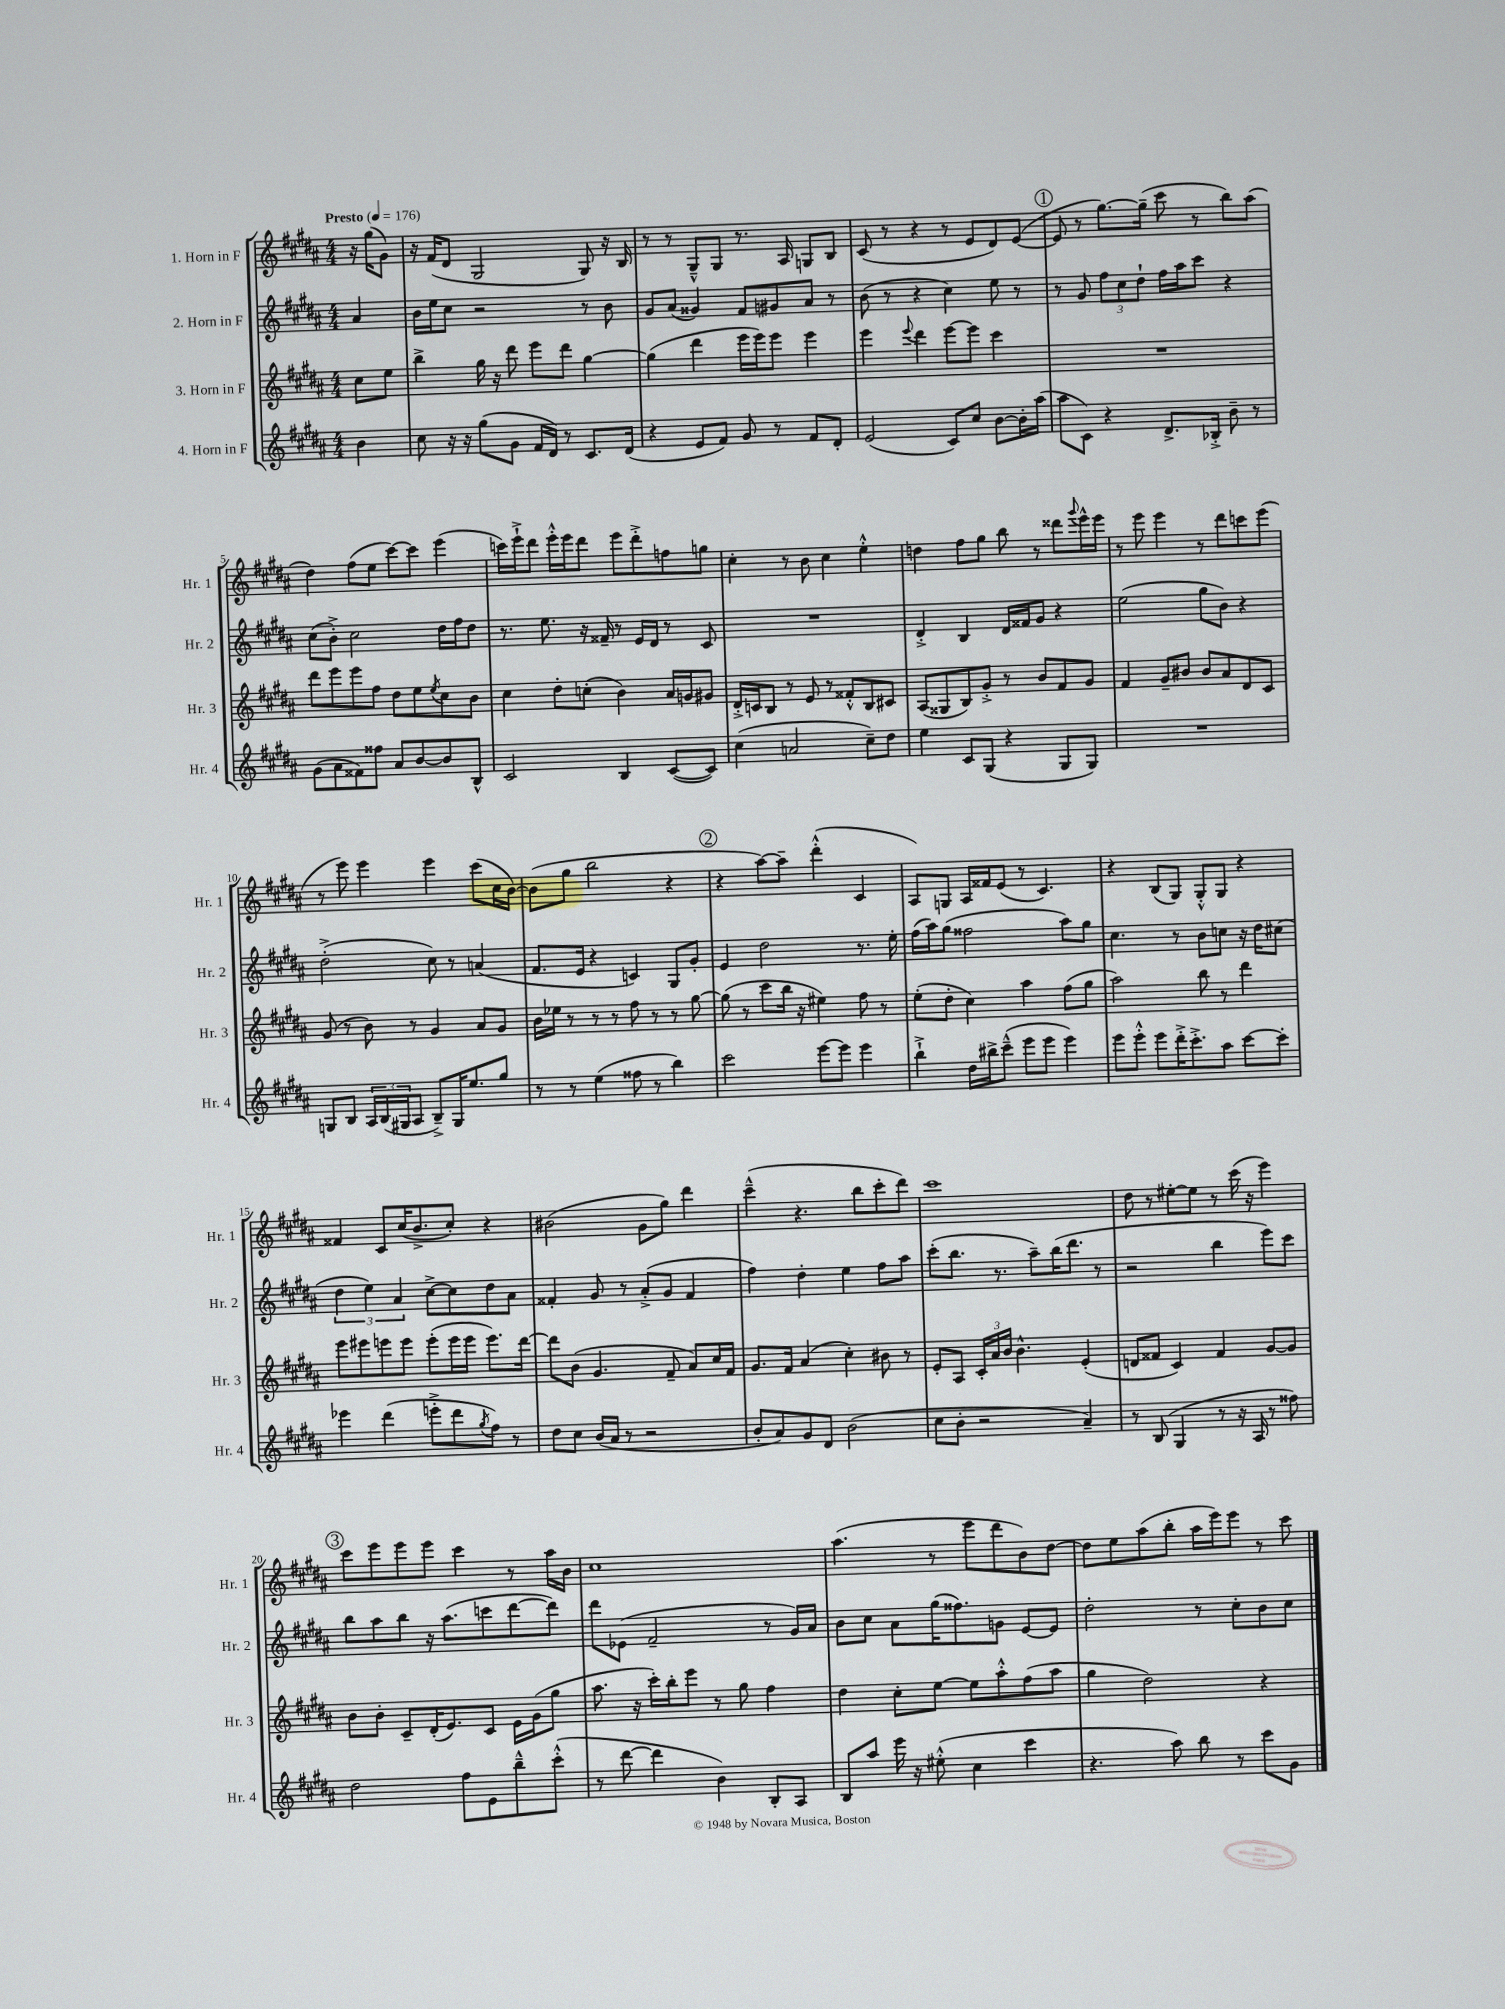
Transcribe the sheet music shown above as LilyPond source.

<<
\new StaffGroup <<
\new Staff = "s0" \with { instrumentName = "1. Horn in F" shortInstrumentName = "Hr. 1" } {
    \clef treble \key b \major \numericTimeSignature \time 4/4 \partial 4 \tempo "Presto" 4 = 176
    r16 gis''16( gis'8) |
    r16 fis'16( dis'8 gis2 gis8) r16 b16 |
    r8 r8 gis8---^ gis8 r8. ais16 g8 b8 |
    cis'8( r8 r4 r8 e'8 dis'8) e'8~( |
    \mark \markup { \circle "1" } e'8 r8 gis''8.~) gis''16--( cis'''8 r8 b''8) ais''8( |
    dis''4) fis''8( e''8 cis'''8~) cis'''8 e'''4( |
    c'''16) e'''16-!-> dis'''8 e'''16-.-^ e'''16 dis'''8 e'''8 dis'''8-.-> f''8 g''8 |
    cis''4-. r8 b'8 cis''4 e''4-.-^ |
    d''4 fis''8 gis''8 b''8 r8 disis'''8 \appoggiatura { gis'''8 } e'''16-^ e'''16 |
    r8 e'''8 e'''4 r8 dis'''8 c'''8 e'''8( |
    r8 e'''8) e'''4 e'''4 cis'''8( cis''16 b'16~) |
    b'8( gis''8 b''2 r4 |
    \mark \markup { \circle "2" } r4 ais''8~) ais''8-- dis'''4-.-^( cis'4 |
    ais8) g8 ais16 fisis'16 e'8( r8 cis'4.) |
    r4 b8( gis8) gis8-.-^ gis8 r4 |
    fisis'4 cis'8 cis''16( b'8.-> cis''8-.) r4 |
    bis'2( gis'8 gis''8) dis'''4 |
    cis'''4---^( r4. b''8 cis'''8-. dis'''8) |
    cis'''1 |
    dis''8 r8 eis''8~-. eis''8 r8 cis'''16( r16 e'''4) |
    \mark \markup { \circle "3" } cis'''8 e'''8 e'''8 e'''8 cis'''4 r8 ais''16 b'16 |
    cis''1 |
    ais''4.( r8 e'''8 dis'''8 b'8) dis''8~ |
    dis''8 e''8 ais''8( b''8-. ais''16 e'''16) e'''8 r8 cis'''8 \bar "|." |
}
\new Staff = "s1" \with { instrumentName = "2. Horn in F" shortInstrumentName = "Hr. 2" } {
    \clef treble \key b \major \numericTimeSignature \time 4/4 \partial 4
    ais'4 |
    b'16 e''16 cis''8 r2 r8 b'8 |
    gis'8 ais'8( gisis'4) fis'8 gis'8 ais'8 r8 |
    b'8( r8 r4 cis''4) e''8 r8 |
    \mark \markup { \circle "1" } r8 gis'8 \tuplet 3/2 { fis''8 cis''8 dis''8-! } fis''16 ais''16 cis'''8 r4 |
    cis''8( b'8-.->) cis''2 dis''16 fis''16 dis''8 |
    r8. e''8. r16 fisis'16-- r8 e'16 dis'16 r8 cis'8 |
    R1 |
    dis'4-.-> b4 dis'16 fisis'16 gis'8 r4 |
    e''2( gis''8 b'8) r4 |
    dis''2-.->( cis''8) r8 a'4( |
    fis'8. e'16 r4 c'4) gis8 gis'8-. |
    \mark \markup { \circle "2" } e'4 dis''2 r8. e''16-. |
    fis''16( ais''16) gis''8( fisis''2 ais''8) gis''8 |
    cis''4. r8 b'8 c''8 r16 dis''16 cis''8( |
    \tuplet 3/2 { dis''4 e''4) ais'4 } cis''8~-> cis''8 dis''8 ais'8 |
    fisis'4-. gis'8 r8 ais'8-.->( gis'8 fisis'4 |
    fis''4) dis''4-. e''4 fis''8 ais''8 |
    cis'''8-.( b''8. r8. ais''8--) b''16( dis'''8. r8 |
    r2 b''4 e'''8) cis'''8 |
    \mark \markup { \circle "3" } b''8 ais''8 b''8 r16 ais''8.( c'''8 dis'''8~ dis'''8) |
    dis'''8 ees'8( fis'2-- r8 gis'16) ais'16 |
    b'8 cis''8 ais'8 gis''16( fisis''8.) g'8 e'8~ e'8 |
    dis''2-. r8 cis''8-. b'8 cis''8 \bar "|." |
}
\new Staff = "s2" \with { instrumentName = "3. Horn in F" shortInstrumentName = "Hr. 3" } {
    \clef treble \key b \major \numericTimeSignature \time 4/4 \partial 4
    cis''8 e''8 |
    b''4-> gis''16 r16 dis'''8 e'''8 dis'''8 gis''4~ |
    gis''4( dis'''4 e'''16 e'''16) e'''8 e'''4 |
    e'''4 \appoggiatura { e'''8 } dis'''4 e'''8~ e'''8 cis'''4 |
    \mark \markup { \circle "1" } R1 |
    dis'''8 e'''8 e'''8 fis''8 dis''8 e''8 \acciaccatura { e''8 } cis''8 b'8 |
    cis''4 dis''8-. c''8-.( b'4) ais'16 g'16 gis'8 |
    dis'16-.-> c'16 b8 r8 e'8 r8 fisis'8-.-^ b8 cis'8 |
    ais8( gisis8 b8) gis'8-.-> r8 b'8 fis'8 gis'8 |
    fis'4 gis'8-- bis'8 bis'8 ais'8 dis'8 cis'8 |
    gis'8( r8 b'8) r8 gis'4 ais'8 gis'8 |
    b'16 ees''16 r8 r8 r8 fis''8 r8 r8 gis''8~ |
    \mark \markup { \circle "2" } gis''8( r8 cis'''8 b''16 r16 eis''4) fis''8 r8 |
    e''8-.( dis''8-. cis''4) ais''4 fis''8( gis''8 |
    ais''2) b''8 r8 dis'''4 |
    e'''8 eis'''8 e'''8 e'''8 e'''8-.( e'''16 e'''16 e'''8.) dis'''16~ |
    dis'''8 b'8( gis'4. fis'8-- ais'8) cis''16 fis'16 |
    gis'8. fis'16 ais'4( cis''4-.) bis'8 r8 |
    e'8-. ais8 \tuplet 3/2 { cis'16-. ais'16 b'16 } b'4.-^ e'4-.( |
    d'8 fisis'8 cis'4) fisis'4 gis'8~ gis'8 |
    \mark \markup { \circle "3" } b'8 b'8-. cis'8-- dis'16-.( e'8.) cis'8 e'16 gis'16( gis''8 |
    ais''8. r16 cis'''16-.) b''16-. e'''8 r8 gis''8 fis''4 |
    dis''4 cis''8-. e''8~ e''8 ais''8-.-^ fis''8( ais''8 |
    gis''4 dis''2) r4 \bar "|." |
}
\new Staff = "s3" \with { instrumentName = "4. Horn in F" shortInstrumentName = "Hr. 4" } {
    \clef treble \key b \major \numericTimeSignature \time 4/4 \partial 4
    b'4 |
    cis''8 r16 r16 gis''8( gis'8 fis'16 dis'16) r8 cis'8. dis'16( |
    r4 e'8 fis'8) gis'8 r8 fis'8 dis'8-. |
    e'2( cis'8) cis''8 b'8~ b'16-. ais''16( |
    \mark \markup { \circle "1" } ais''8 cis'8) r4 dis'8.-> bes16-.-> b'8-- r8 |
    gis'8( ais'8 fisis'8) fisis''8 ais'8 b'8~ b'8 b8-^ |
    cis'2 b4 cis'8~( cis'8) |
    cis''4( a'2 cis''8--) dis''8 |
    e''4 cis'8 gis8( r4 gis8 gis8) |
    R1 |
    g8 b8 \tuplet 3/2 { ais16 b16( gis16 } ais8 b8--->) gis16 e''8. gis''8 |
    r8 r8 e''4( fisis''8 r8 b''4) |
    \mark \markup { \circle "2" } cis'''2 e'''8~ e'''8 e'''4 |
    b''4-!-> dis''16 bis''16-> cis'''8---^( e'''8 e'''8 e'''4) |
    e'''8 e'''8-.-^ e'''8 dis'''16-.-> cis'''8.-.-> ais''8 cis'''8~ cis'''8-. |
    ees'''4 dis'''4( e'''8-.-> dis'''8 \acciaccatura { gis''8 } fis''8) r8 |
    dis''8 cis''8 b'16( ais'16 r8 r2 |
    b'8-. ais'8) gis'8 dis'8 b'2( |
    cis''8 b'8-. r2 ais'4--) |
    r8 b8( gis4 r8 r16 ais16 r8 fisis''8) |
    \mark \markup { \circle "3" } dis''2 fis''8 e'8 b''8---^ cis'''8-.-^( |
    r8 dis'''8~ dis'''4 b'4) b8-. ais8 |
    b8 ais''8 e'''16 r16 eis''8-.-^( cis''4 cis'''4 |
    r4. ais''8) b''8 r8 cis'''8 gis'8 \bar "|." |
}
>>
>>
